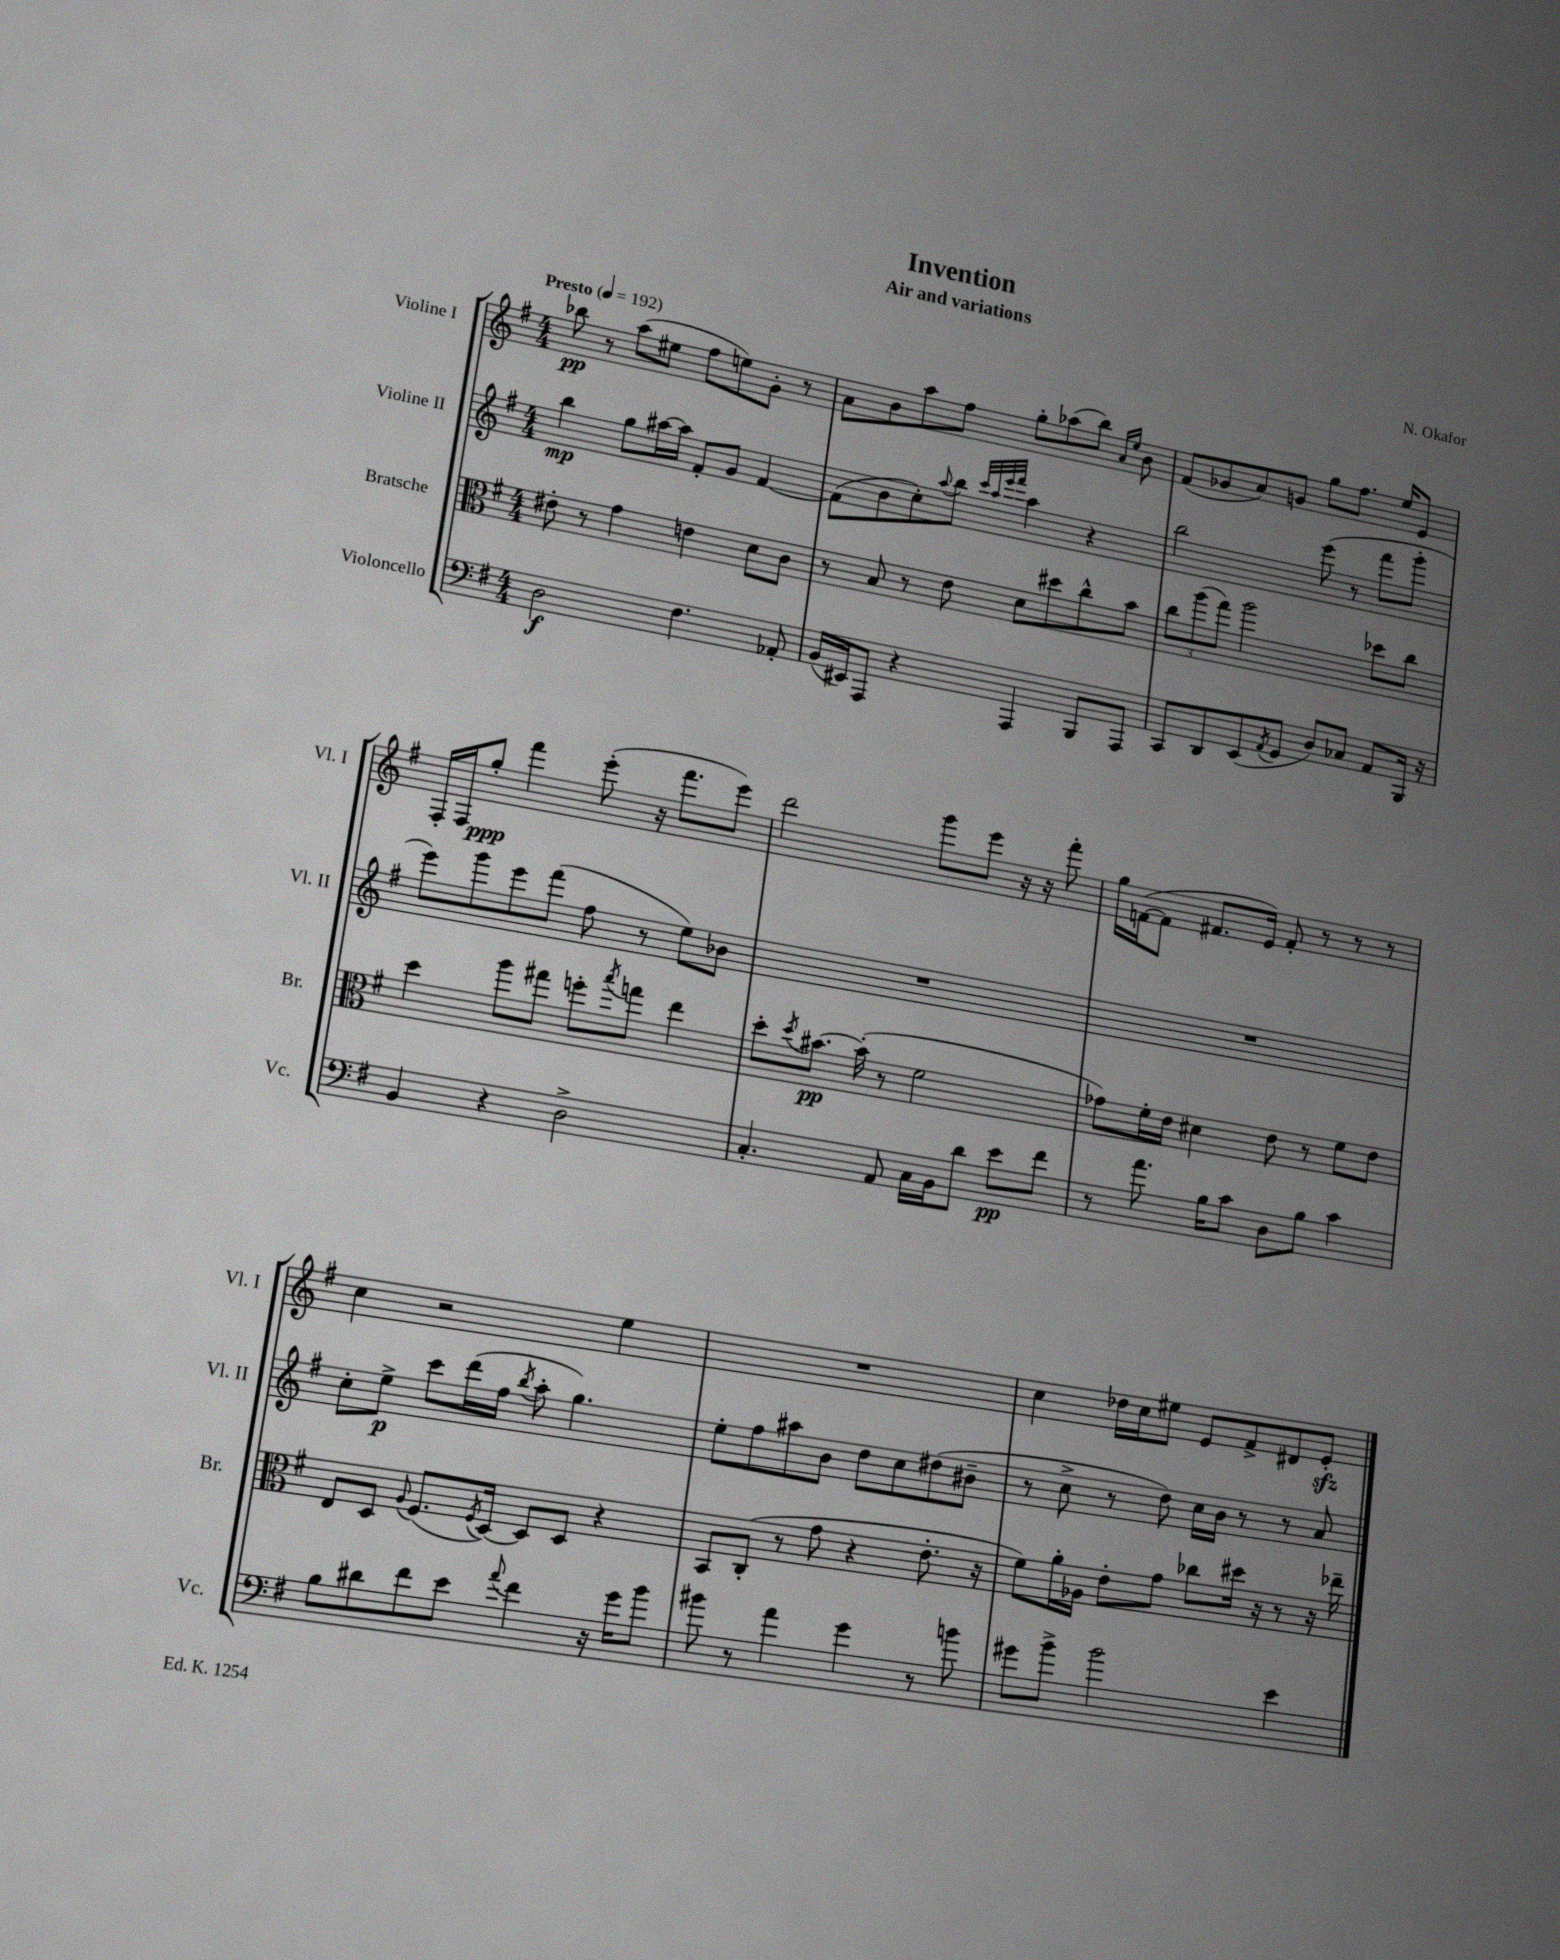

**kern	**dynam	**kern	**dynam	**kern	**dynam	**kern	**dynam
*part4	*part4	*part3	*part3	*part2	*part2	*part1	*part1
*staff4	*staff4	*staff3	*staff3	*staff2	*staff2	*staff1	*staff1
*I"Violoncello	*	*I"Bratsche	*	*I"Violine II	*	*I"Violine I	*
*I'Vc.	*	*I'Br.	*	*I'Vl. II	*	*I'Vl. I	*
*clefF4	*	*clefC3	*	*clefG2	*	*clefG2	*
*k[f#]	*	*k[f#]	*	*k[f#]	*	*k[f#]	*
*M4/4	*	*M4/4	*	*M4/4	*	*M4/4	*
*MM192	*	*MM192	*	*MM192	*	*MM192	*
=1	=1	=1	=1	=1	=1	=1	=1
!	!	!	!	!	!	!LO:TX:a:B:t=Presto	!
2D\	f	8e#X'\	.	4bb\	mp	8bb-X\	pp
.	.	8r	.	.	.	8r	.
.	.	4g\	.	8gg\L	.	(8aa\L	.
.	.	.	.	[16aa#X\L	.	8ee#X\J	.
.	.	.	.	16aa#\JJ]	.	.	.
4.F#\	.	4en\	.	8f#'/L	.	8ff#\L	.
.	.	.	.	8g/J	.	8een\)	.
.	.	8d\L	.	[4f#/	.	8g'\J	.
8AA-X'/	.	8c\J	.	.	.	8r	.
=2	=2	=2	=2	=2	=2	=2	=2
(16BB/LL	.	8r	.	(8f#\L]	.	8a\L	.
16EE#X/J)	.	.	.	.	.	.	.
8AAA/J	.	8B/	.	8b\	.	8b\	.
4r	.	8r	.	8cc'\)	.	8aa\	.
.	.	.	.	8qqaa/	.	.	.
.	.	8e\	.	8bb\J	.	8ff#\J	.
.	.	.	.	32qqccc/LLL	.	.	.
.	.	.	.	32qqaa/	.	.	.
.	.	.	.	32qqeee/	.	.	.
.	.	.	.	32qqfff#/JJJ	.	.	.
4AAA/	.	8d\L	.	4aa\	.	8gg'\L	.
.	.	8dd#X\	.	.	.	(8aa-X\	.
8BBB/L	.	8cc^^\	.	4r	.	8bb\J)	.
.	.	.	.	.	.	16qqa/LL	.
.	.	.	.	.	.	16qqee/JJ	.
8AAA/J	.	8b\J	.	.	.	8b\	.
=3	=3	=3	=3	=3	=3	=3	=3
8CC/L	.	12cc\L	.	2bb\	.	(8f#/L	.
.	.	(12aa\	.	.	.	.	.
8DD/	.	.	.	.	.	8g-X/	.
.	.	12gg\J)	.	.	.	.	.
(8EE/	.	2aa\	.	.	.	8a/)	.
8qAA/	.	.	.	.	.	.	.
8GG/J	.	.	.	.	.	8gn/J	.
8D/L)	.	.	.	(8eee\	.	8gg\L	.
8C-X/J	.	.	.	8r	.	8.ff#\J	.
8AA/L	.	8dd-X\L	.	8fff#\L	.	.	.
.	.	.	.	.	.	16ee/KL	.
16BBB/Jk	.	8cc\J	.	8ggg'\J	.	8e/J	.
16r	.	.	.	.	.	.	.
!!LO:LB:g=z
=4	=4	=4	=4	=4	=4	=4	=4
4BB/	.	4dd\	.	8eee\L)	.	16F#'/LL	.
.	.	.	.	.	.	16F#/J	.
.	.	.	.	8ggg\	.	8gg'/J	ppp
4r	.	8aa\L	.	8eee\	.	4fff#\	.
.	.	8gg#X\J	.	(8fff#\J	.	.	.
2D^\	.	8ffn'\L	.	8ff#\	.	(8eee'\	.
.	.	8qbb/	.	.	.	.	.
.	.	8ggn\J	.	8r	.	16r	.
.	.	.	.	.	.	8.fff#\L	.
.	.	4ee\	.	8ee\L)	.	.	.
.	.	.	.	8b-X\J	.	8eee\J)	.
=5	=5	=5	=5	=5	=5	=5	=5
4.C'/	.	8dd'\L	.	1r	.	2ddd\	.
.	.	8qdd/	.	.	.	.	.
.	.	[8.b#X\J	pp	.	.	.	.
.	.	(16b#'\]	.	.	.	.	.
8AA/	.	8r	.	.	.	.	.
16C\LL	.	2f#\	.	.	.	8ggg\L	.
16BB\J	.	.	.	.	.	.	.
8d\J	.	.	.	.	.	8eee\J	.
8e\L	pp	.	.	.	.	16r	.
.	.	.	.	.	.	16r	.
8f#\J	.	.	.	.	.	8fff#'\	.
=6	=6	=6	=6	=6	=6	=6	=6
8r	.	8g-X\L)	.	1r	.	16gg\LL	.
.	.	.	.	.	.	([16fn\J	.
8.a\	.	16f#'\L	.	.	.	8f\J]	.
.	.	16e\JJ	.	.	.	.	.
.	.	4d#X\	.	.	.	8.f#X/L	.
16B\KL	.	.	.	.	.	.	.
8c\J	.	.	.	.	.	.	.
.	.	.	.	.	.	16e/Jk)	.
8D\L	.	8e\	.	.	.	8f#'/	.
8B\J	.	8r	.	.	.	8r	.
4c\	.	8f#\L	.	.	.	8r	.
.	.	8e\J	.	.	.	8r	.
!!LO:LB:g=z
=7	=7	=7	=7	=7	=7	=7	=7
8B\L	.	8E/L	.	8cc'\L	.	4cc\	.
8d#X\	.	8D/J	.	8ee^\J	p	.	.
.	.	8qqA/	.	.	.	.	.
8f#\	.	(8.F#/L	.	8ccc\L	.	2r	.
8e\J	.	.	.	(16ddd\L	.	.	.
.	.	8qF#/	.	.	.	.	.
.	.	[16D/Jk)	.	16ff#\JJ	.	.	.
8qqa/	.	.	.	8qbb/	.	.	.
4f#\	.	8D/L]	.	8aa'\	.	.	.
.	.	8D/J	.	4.gg\)	.	.	.
16r	.	4r	.	.	.	4ee\	.
16g\KL	.	.	.	.	.	.	.
8b\J	.	.	.	.	.	.	.
=8	=8	=8	=8	=8	=8	=8	=8
8b#X\	.	8BB/L	.	8ee'\L	.	1r	.
8r	.	(8C'/J	.	8ff#\	.	.	.
4a\	.	8r	.	8aa#X\	.	.	.
.	.	8g\	.	8b\J	.	.	.
4g\	.	4r	.	8dd\L	.	.	.
.	.	.	.	8cc\	.	.	.
8r	.	8.e'\	.	(8dd#X\	.	.	.
8bn\	.	.	.	8b#X~\J	.	.	.
.	.	16r	.	.	.	.	.
=9	=9	=9	=9	=9	=9	=9	=9
8g#X\L	.	8f#\L)	.	8r	.	4cc\	.
8b^\J	.	16a'\L	.	8cc^\	.	.	.
.	.	16A-X\JJ	.	.	.	.	.
2b\	.	8e'\L	.	8r	.	16dd-X\LL	.
.	.	.	.	.	.	16cc\J	.
.	.	8g\J	.	8dd\)	.	8ee#X\J	.
.	.	8cc-X\L	.	16cc\LL	.	8e/L	.
.	.	.	.	16b\JJ	.	.	.
.	.	16dd#X\Jk	.	8r	.	8f#^/	.
.	.	16r	.	.	.	.	.
4e\	.	8r	.	8r	.	8d#X/	.
.	.	16r	.	8a/	.	8ezz'/J	.
.	.	16ee-X~\	.	.	.	.	.
==	==	==	==	==	==	==	==
*-	*-	*-	*-	*-	*-	*-	*-
